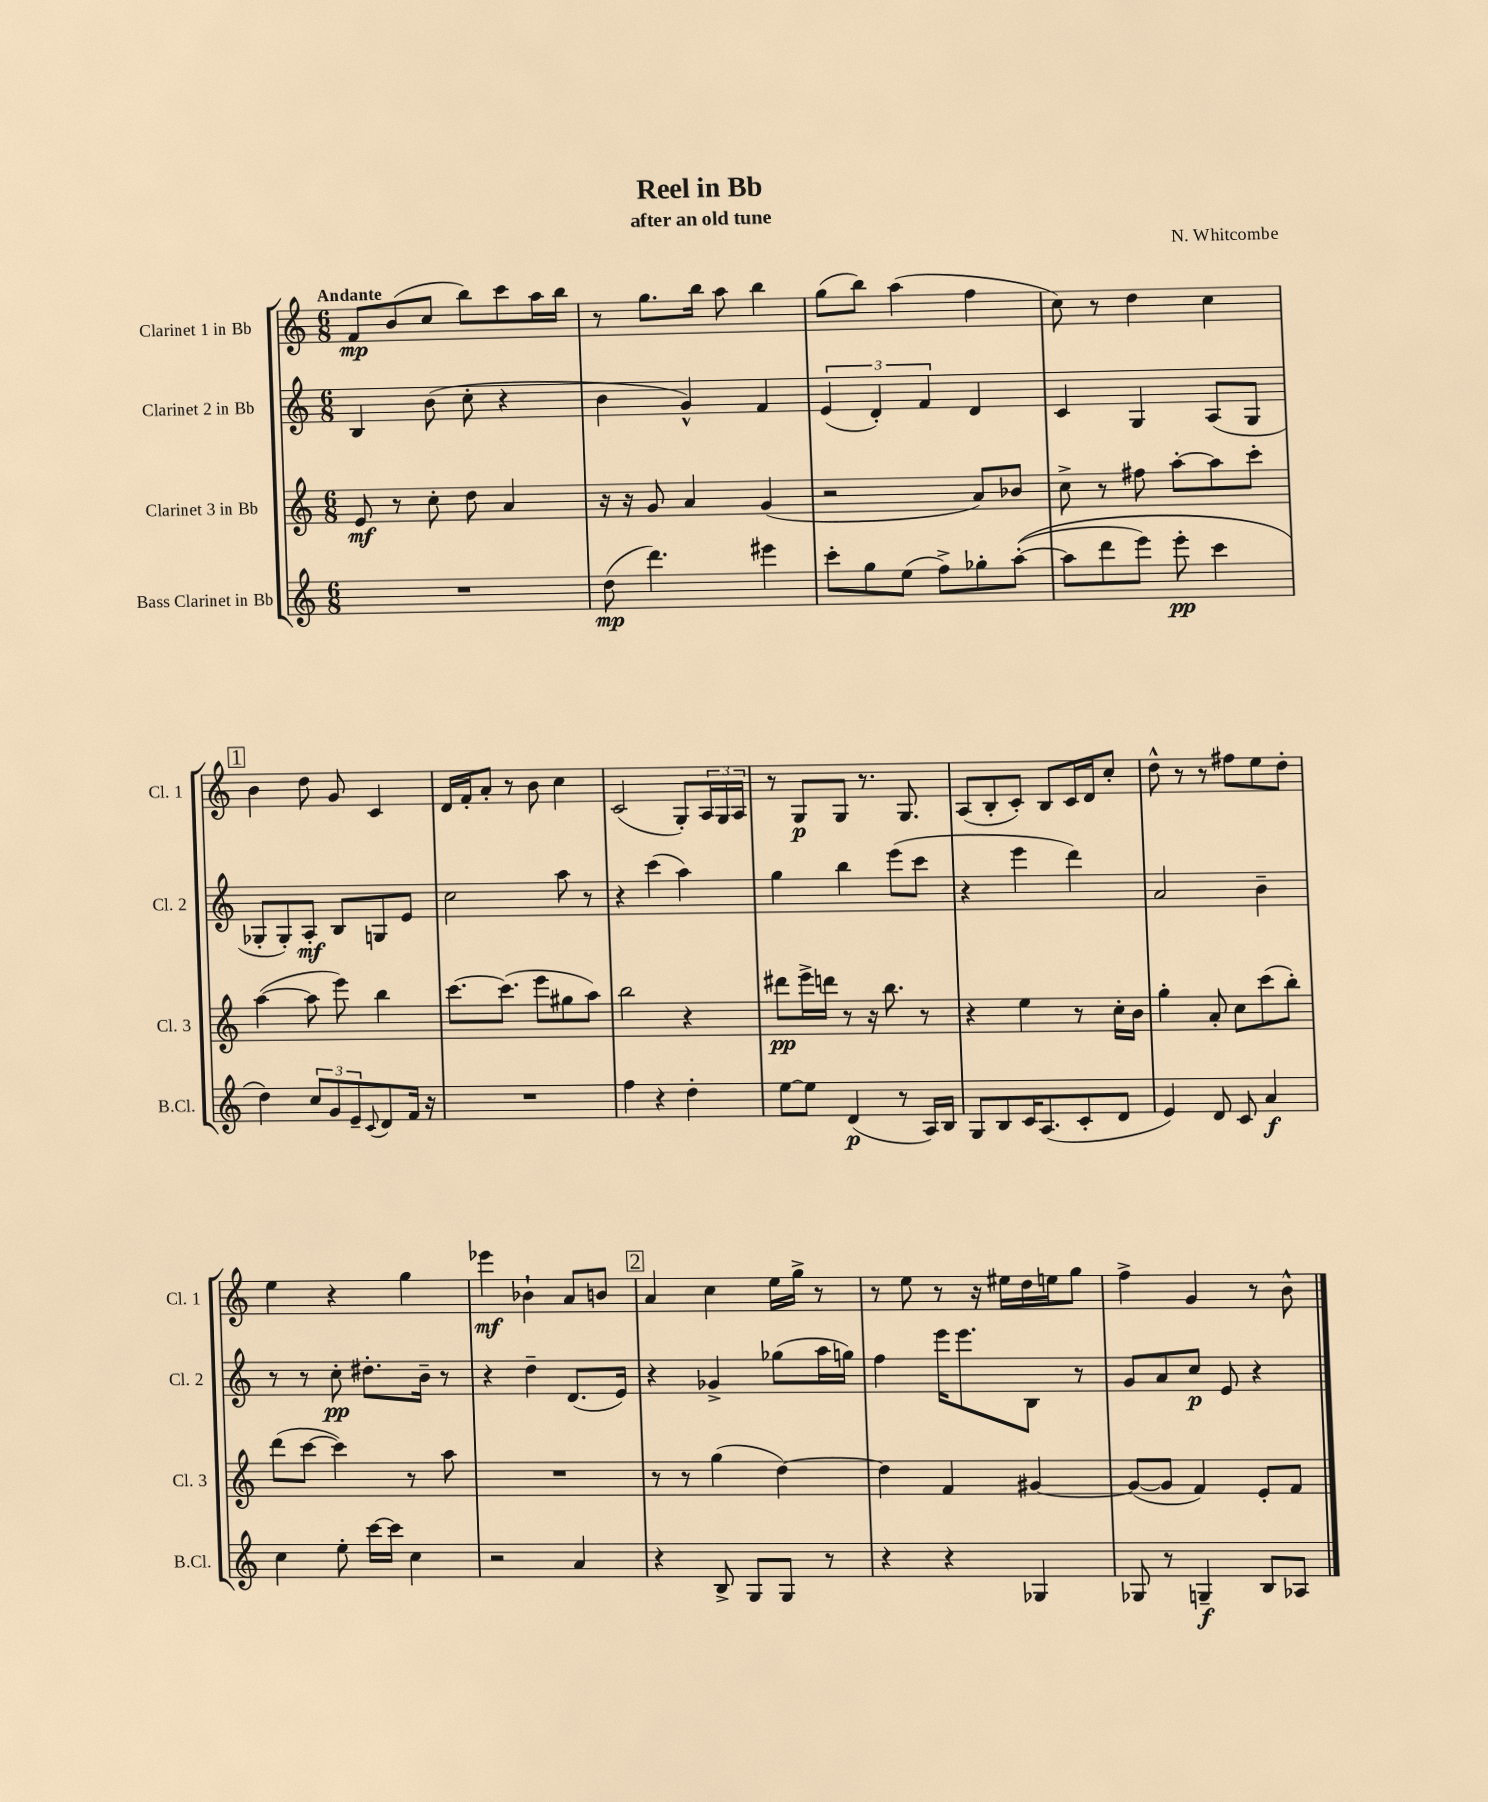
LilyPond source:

\header { title = "Reel in Bb" composer = "N. Whitcombe" subtitle = "after an old tune" }
<<
\new StaffGroup <<
\new Staff = "s0" \with { instrumentName = "Clarinet 1 in Bb" shortInstrumentName = "Cl. 1" } {
    \clef treble \key c \major \numericTimeSignature \time 6/8 \tempo "Andante"
    f'8\mp b'8( c''8 b''8) c'''8 a''16 b''16 |
    r8 g''8. b''16 a''8 b''4 |
    g''8( b''8) a''4( f''4 |
    c''8) r8 d''4 c''4 |
    \mark \markup { \box "1" } b'4 d''8 g'8 c'4 |
    d'16 f'16-. a'8-. r8 b'8 c''4 |
    c'2( g8-.) \tuplet 3/2 { a16 g16 a16 } |
    r8 g8\p g8 r8. g8. |
    a8( b8-. c'8-.) b8 c'16 d'16 c''8-. |
    d''8-^ r8 r8 fis''8 e''8 d''8-. |
    e''4 r4 g''4 |
    ees'''4\mf bes'4-! a'8 b'8 |
    \mark \markup { \box "2" } a'4 c''4 e''16 g''16-> r8 |
    r8 e''8 r8 r16 eis''16 d''16 e''16 g''8 |
    f''4-> g'4 r8 b'8-^ \bar "|." |
}
\new Staff = "s1" \with { instrumentName = "Clarinet 2 in Bb" shortInstrumentName = "Cl. 2" } {
    \clef treble \key c \major \numericTimeSignature \time 6/8
    b4 b'8( c''8-. r4 |
    b'4 g'4-^) f'4 |
    \tuplet 3/2 { e'4( d'4-.) f'4 } d'4 |
    c'4 g4 a8( g8 |
    \mark \markup { \box "1" } ges8-. ges8-.) a8-.\mf b8 g8 e'8 |
    c''2 a''8 r8 |
    r4 c'''4( a''4) |
    g''4 b''4 e'''8( c'''8 |
    r4 e'''4 d'''4) |
    a'2 b'4-- |
    r8 r8 c''8-.\pp dis''8.-. b'16-- r8 |
    r4 d''4-- d'8.( e'16) |
    \mark \markup { \box "2" } r4 ges'4-> ges''8( a''16 g''16) |
    f''4 e'''16 e'''8. b8 r8 |
    g'8 a'8 c''8\p e'8 r4 \bar "|." |
}
\new Staff = "s2" \with { instrumentName = "Clarinet 3 in Bb" shortInstrumentName = "Cl. 3" } {
    \clef treble \key c \major \numericTimeSignature \time 6/8
    e'8\mf r8 c''8-. d''8 a'4 |
    r16 r16 g'8 a'4 g'4( |
    r2 a'8) bes'8 |
    c''8-> r8 fis''8 a''8~-. a''8 c'''8-. |
    \mark \markup { \box "1" } a''4~( a''8 e'''8) b''4 |
    c'''8.~ c'''8.( e'''8 gis''8 a''8) |
    b''2 r4 |
    dis'''8\pp e'''16-> d'''16 r8 r16 b''8. r8 |
    r4 e''4 r8 c''16-. b'16 |
    g''4-. a'8-. c''8 c'''8( b''8-.) |
    d'''8( c'''8~ c'''4) r8 a''8 |
    R2. |
    \mark \markup { \box "2" } r8 r8 g''4( d''4~) |
    d''4 f'4 gis'4~ |
    gis'8~( gis'8 f'4) e'8-. f'8 \bar "|." |
}
\new Staff = "s3" \with { instrumentName = "Bass Clarinet in Bb" shortInstrumentName = "B.Cl." } {
    \clef treble \key c \major \numericTimeSignature \time 6/8
    R2. |
    d''8\mp( d'''4.) eis'''4 |
    c'''8-. g''8 e''8( f''8->) ges''8-. a''8~-.(\( |
    a''8 d'''8 e'''8) e'''8-.\pp c'''4 |
    \mark \markup { \box "1" } d''4\) \tuplet 3/2 { c''8 g'8 e'8-- } \appoggiatura { c'8 } d'8 f'16 r16 |
    R2. |
    f''4 r4 d''4-. |
    e''8~ e''8 d'4\p( r8 a16) b16 |
    g8 b8 c'16 a8.( c'8-. d'8 |
    e'4) d'8 c'8 a'4\f |
    c''4 e''8-. c'''16~ c'''16 c''4 |
    r2 a'4 |
    \mark \markup { \box "2" } r4 b8-> g8 g8 r8 |
    r4 r4 ges4 |
    ges8 r8 g4--\f b8 aes8 \bar "|." |
}
>>
>>
\layout { \context { \Score \remove "Bar_number_engraver" } }
